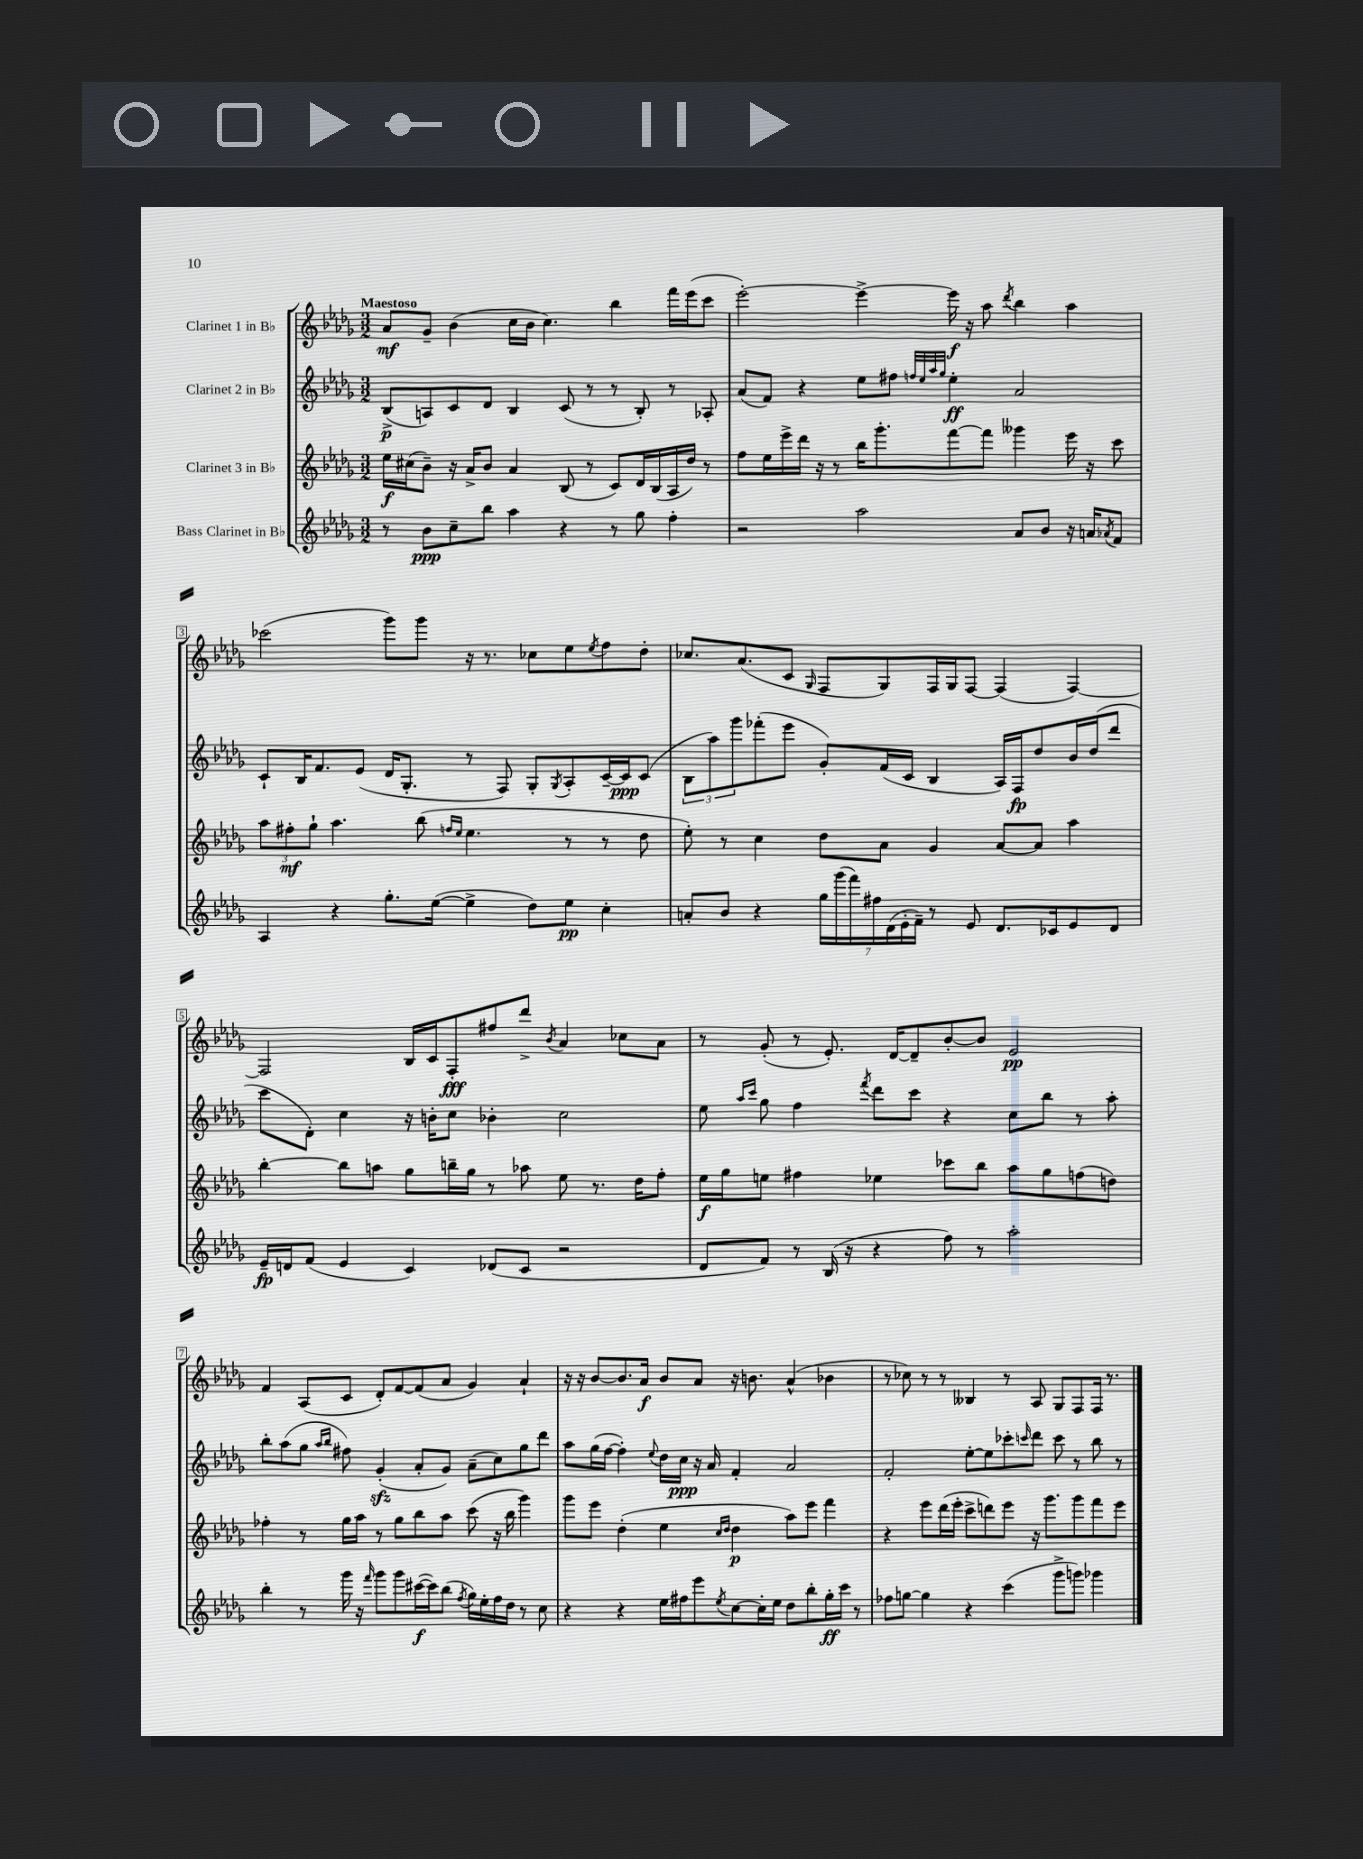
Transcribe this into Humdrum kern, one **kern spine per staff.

**kern	**kern	**kern	**kern
*staff4	*staff3	*staff2	*staff1
*clefG2	*clefG2	*clefG2	*clefG2
*k[b-e-a-d-g-]	*k[b-e-a-d-g-]	*k[b-e-a-d-g-]	*k[b-e-a-d-g-]
*M3/2	*M3/2	*M3/2	*M3/2
8r	16ee-	(8B-^	8a-
.	(16cc#	.	.
8b-	8b-~)	8A)	8g-~
8cc~	16r	8c	(4b-
.	16a-^	.	.
8bb-	8b-	8d-	.
4aa-	4a-	4B-	16cc
.	.	.	16b-
.	.	.	4.cc)
4r	(8B-	(8c	.
.	8r	8r	.
8r	8c)	8r	4bb-
8gg-	16d-	8B-')	.
.	(16B-	.	.
4ff'	16A-	8r	16fff
.	16dd-)	.	(16eee-
.	8r	8A-'	8ccc
=	=	=	=
2r	8ff	(8a-	[2eee-')
.	16ee-	8f)	.
.	16eee-^	.	.
.	16ddd-	4r	.
.	16r	.	.
.	8r	.	.
2aa-	16bb-	8ee-	4eee-^_
.	8.ggg-'	.	.
.	.	8ff#	.
.	.	32qqff	.
.	.	32qqee-	.
.	.	32qqaa-	.
.	.	32qqgg-	.
.	[8fff	4ee-'	16eee-]
.	.	.	16r
.	8fff]	.	8aa-
.	.	.	8qddd-
8a-	4ggg--	2a-	4bb-
8b-	.	.	.
16r	16eee-	.	4aa-
16a	16r	.	.
8qa-	.	.	.
8f	8ccc	.	.
=	=	=	=
4A-	12aa-	8c`	(2ccc-
.	12ff#'	.	.
.	.	16B-	.
.	12gg-`	.	.
.	.	8.f	.
4r	4.aa-	.	.
.	.	(8e-	.
8.gg-'	.	16d-	8ggg-)
.	.	8.G-'	.
.	(8bb-	.	8ggg-
([16ee-	.	.	.
.	16qqff	.	.
.	16qqee-	.	.
4ee-^]	4.ee-	8r	16r
.	.	.	8.r
.	.	8F)	.
8dd-)	.	8G-'	8cc-
.	.	8qG-	.
8ee-	8r	8A-'	8ee-
.	.	.	8qee-
4cc'	8r	[16c~	8ff
.	.	16c]	.
.	8dd-	(8c	8dd-'
=	=	=	=
8a'	8ee-')	12B-	8.cc-
.	.	12aa-)	.
8b-	8r	.	.
.	.	12ggg-	.
.	.	.	(8.a-
4r	4cc	(8fff-'	.
.	.	8eee-	8c
.	.	.	16qqG-
28gg-	8dd-	8g-')	8F
(28ggg-	.	.	.
28fff)	.	.	.
28ff#	.	.	.
.	8a-	(16f	8G-)
(28d-	.	.	.
28e-'	.	.	.
.	.	16c	.
28f~)	.	.	.
8r	4g-	4B-	16F
.	.	.	16G-
8e-	.	.	[8F
8.d-	[8a-	16A-)	(4F]
.	.	16F	.
.	8a-]	8dd-	.
16c-	.	.	.
8e-	4aa-	16b-	[4F)
.	.	(16dd-	.
8d-	.	8ddd-	.
=	=	=	=
16e-~	[4bb-'	8ccc	2F]
16d	.	.	.
(8f	.	8d-')	.
4e-	8bb-]	4cc	.
.	8aa	.	.
4c)	8gg-	16r	16B-
.	.	16b'	16c
.	16bb~	8cc	8F'
.	16gg-	.	.
(8d-	8r	4b-'	8ff#
8c	8aa-	.	8ddd-^
.	.	.	8qb-
2r	8ee-	2cc	4a-
.	8.r	.	.
.	.	.	8cc-
.	16dd-	.	.
.	8ff'	.	8a-
=	=	=	=
8d-	16ee-	8ee-	8r
.	16gg-	.	.
.	.	16qqaa-	.
.	.	16qqccc	.
8f)	8ee	8gg-	(8g-'
8r	4ff#	4ff	8r
(16B-	.	.	8.e-')
16r	.	.	.
.	.	8qfff	.
4r	4ee-	8ddd-	.
.	.	.	[16d-
.	.	8ccc	8d-~]
8ff)	8ccc-	4r	[8b-'
8r	8bb-	.	8b-]
2aa-'	8aa-	8cc	2e-
.	8gg-	8bb-	.
.	(8ff	8r	.
.	8dd)	8aa-'	.
=	=	=	=
4bb-'	4ff-'	8bb-'	4f
.	.	(8aa-	.
8r	8r	8gg-	(8A-
.	.	16qqaa-	.
.	.	16qqbb-	.
16ggg-	16gg-	8ff#)	8c
16r	16aa-	.	.
16qqfff	.	.	.
8ggg-	8r	(4g-'	8d-')
8ggg-	8gg-	.	[8f
([16ccc#	8bb-	8a-'	(8f]
16ccc#])	.	.	.
(8bb-	8aa-	8g-)	8a-
8qff	.	.	.
16gg-)	(8ccc	(8a-~	4g-)
16ee-'	.	.	.
16ff	16r	8cc)	.
16dd-	16bb-	.	.
8r	4ggg-)	8gg-	4a-`
8cc	.	8ddd-	.
=	=	=	=
4r	8ggg-	8aa-	16r
.	.	.	16r
.	8eee-	(16gg-	[8b-
.	.	[16ff	.
4r	(4dd-'	4ff'])	8.b-]
.	.	.	16a-
.	.	8qqee-	.
16ee-	4ee-	16dd-	8b-
16ff#	.	16cc	.
8eee-	.	16r	8a-
.	.	16a-	.
.	16qqcc	.	.
8qee-	16qqdd-	.	.
[8cc	4dd-	4f'	16r
.	.	.	8.b
16cc']	.	.	.
16ee-	.	.	.
8dd-	8aa-)	2a-	(4a-^^
8bb-'	8eee-	.	.
16gg-'	4fff	.	4b-
16ccc	.	.	.
8r	.	.	.
=	=	=	=
8ff-	4r	2f'	8r
[8gg	.	.	8cc-)
4gg]	8eee-	.	8r
.	(16ddd-	.	8r
.	16eee-'	.	.
4r	8ccc^	[8ee-'	4B--
.	8ddd)	8ee-]	.
(4ccc	8eee-	8ccc-'	8r
.	.	16qqccc	.
.	16r	8ddd-	8A-
.	8.ggg-	.	.
8ggg-^	.	8ccc	8G-
8ggg)	8ggg-	8r	8F
4ggg-	8fff	8bb-	16F
.	.	.	8.r
.	8eee-	8r	.
==	==	==	==
*-	*-	*-	*-
